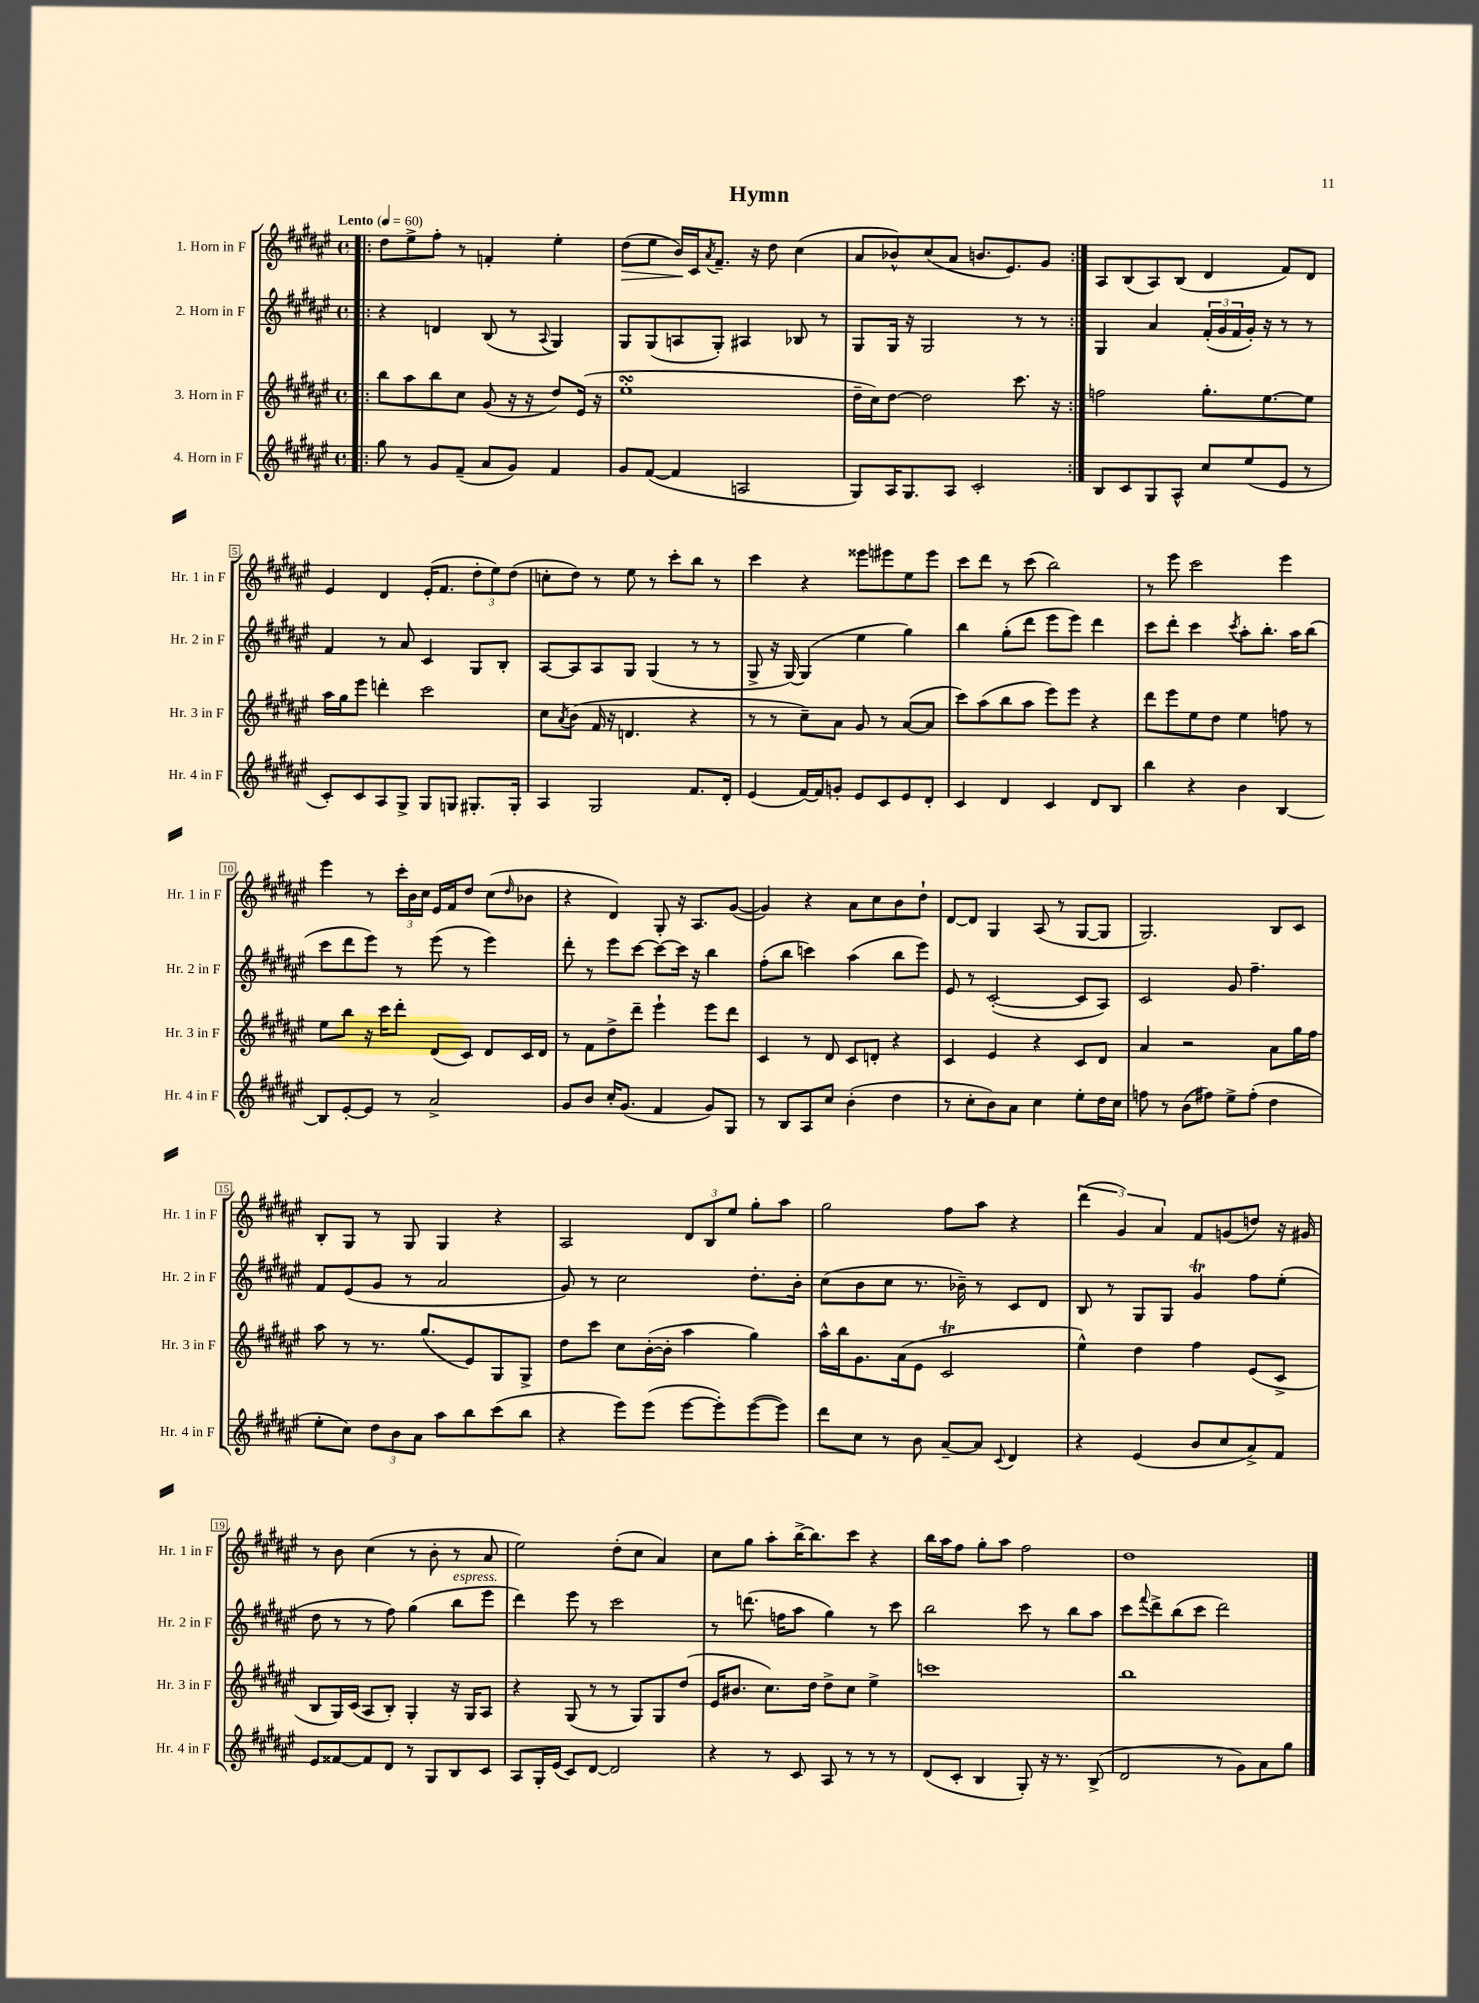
\header { title = "Hymn" }
<<
\new StaffGroup <<
\new Staff = "s0" \with { instrumentName = "1. Horn in F" shortInstrumentName = "Hr. 1 in F" } {
    \clef treble \key fis \major \defaultTimeSignature \time 4/4 \tempo "Lento" 4 = 60
    \repeat volta 2 { \bar ".|:" dis''8 eis''8-> fis''8-. r8 f'4-. eis''4-. |
    dis''8\>( eis''8 b'16\!) cis'16 \acciaccatura { ais'8 } fis'8.-- r16 dis''8 cis''4( |
    ais'8 bes'8-^) cis''8( ais'8 b'8. eis'8.) gis'8 | }
    ais8 b8( ais8) b8( dis'4 fis'8) dis'8 |
    eis'4 dis'4 eis'16-.( fis'8. \tuplet 3/2 { dis''8-. eis''8) dis''8( } |
    c''8-. dis''8) r8 eis''8 r8 cis'''8-. b''8 r8 |
    cis'''4 r4 eisis'''8 eis'''8 eis''8 eis'''8 |
    cis'''8 dis'''8 r8 cis'''8( b''2) |
    r8 eis'''8 cis'''2 eis'''4 |
    eis'''4 r8 \tuplet 3/2 { cis'''16-. b'16 cis''16 } eis'16 fis'16 dis''8 cis''8( \grace { dis''16 } bes'8 |
    r4 dis'4) gis8-. r16 ais8. gis'8~( |
    gis'4) r4 ais'8 cis''8 b'8 dis''8-! |
    dis'8~ dis'8 gis4 ais8( r8 gis8~ gis8 |
    gis2.) b8 cis'8 |
    b8-. gis8 r8 gis8 gis4 r4 |
    ais2 \tuplet 3/2 { dis'8 b8 eis''8 } gis''8-. ais''8 |
    gis''2 fis''8 ais''8 r4 |
    \tuplet 3/2 { dis'''4( gis'4) ais'4 } fis'8 g'8( d''8) r16 gis'16 |
    r8 b'8 cis''4( r8 b'8-. r8 ais'8 |
    eis''2) dis''8-.( cis''8 ais'4) |
    cis''8 gis''8 ais''8-. b''16~-> b''8. cis'''8 r4 |
    b''16 ais''16 fis''8 gis''8-. ais''8 fis''2 |
    dis''1 \bar "|." |
}
\new Staff = "s1" \with { instrumentName = "2. Horn in F" shortInstrumentName = "Hr. 2 in F" } {
    \clef treble \key fis \major \defaultTimeSignature \time 4/4
    \repeat volta 2 { \bar ".|:" r4 d'4 b8( r8 \appoggiatura { ais8 } gis4) |
    gis8 gis8( a8 gis8-.) ais4 bes8 r8 |
    gis8 gis16 r16 gis2 r8 r8 | }
    gis4 ais'4 \tuplet 3/2 { fis'16-.( gis'16 fis'16 } gis'16-.) r16 r8 r8 |
    fis'4 r8 ais'8 cis'4 gis8 b8-. |
    ais8~ ais8 ais8 gis8 gis4( r8 r8 |
    gis8-> r16 gis16~) gis4( eis''4 gis''4) |
    b''4 gis''8-.( dis'''8 eis'''8 eis'''8) dis'''4 |
    cis'''8 dis'''8-. cis'''4 \acciaccatura { cis'''8 } ais''8-. b''8.-. ais''16 b''8( |
    cis'''8 dis'''8 eis'''8) r8 eis'''8( r8 eis'''4) |
    dis'''8-. r8 eis'''8 cis'''8~ cis'''8~ cis'''16 r16 b''4 |
    fis''8-.( b''8 c'''4) ais''4( b''8 eis'''8) |
    eis'8 r8 cis'2~-.( cis'8 ais8) |
    cis'2 gis'8 fis''4.-- |
    fis'8 eis'8( gis'8 r8 ais'2 |
    gis'8) r8 cis''2 dis''8.-. b'16-. |
    cis''8( b'8 cis''8 r8. bes'16--) r8 cis'8 dis'8 |
    b8 r8 gis8 gis8 gis'4\trill fis''8 eis''8-.( |
    dis''8 r8 r8 fis''8) gis''4( b''8^\markup { \italic "espress." } eis'''8 |
    dis'''4) eis'''8 r8 cis'''2 |
    r8 d'''8.( f''16 ais''8 gis''4) r8 cis'''8 |
    b''2 cis'''8 r8 b''8 ais''8 |
    cis'''8 \appoggiatura { fis'''8 } dis'''8-> b''8( cis'''8 dis'''2) \bar "|." |
}
\new Staff = "s2" \with { instrumentName = "3. Horn in F" shortInstrumentName = "Hr. 3 in F" } {
    \clef treble \key fis \major \defaultTimeSignature \time 4/4
    \repeat volta 2 { \bar ".|:" b''8 ais''8 b''8 cis''8 gis'8( r16 r16 dis''8) eis'16( r16 |
    eis''1-.\turn |
    dis''16-- cis''16) dis''8~ dis''2 cis'''8. r16 | }
    f''2 gis''8.-. eis''8.~ eis''8 |
    ais''16 gis''16 eis'''8 d'''4-. cis'''2 |
    cis''8 \acciaccatura { ais'8 } b'8( fis'16 r16 d'4. r4 |
    r8 r8 cis''8--) ais'8 gis'8 r8 ais'8~( ais'8 |
    cis'''8) ais''8( b''8 ais''8 eis'''8) eis'''8 r4 |
    dis'''8 eis'''8 eis''8 dis''8 eis''4 f''8 r8 |
    eis''8 b''8 r16 cis'''16 dis'''8-. dis'8( cis'8) dis'8 cis'16 dis'16 |
    r8 fis'8 dis''8-> dis'''8-- eis'''4-! eis'''8 dis'''8 |
    cis'4 r8 dis'8 cis'8 d'8-. r4 |
    cis'4 eis'4 r4 cis'8 dis'8 |
    ais'4 r2 ais'8 gis''16 fis''16 |
    ais''8 r8 r8. gis''8.( eis'8) gis8 gis8-> |
    dis''8 cis'''8 cis''8 b'16~-.( b'16-. ais''4 gis''4) |
    ais''16-^ b''16 gis'8. ais'16( eis'8 cis'2\trill |
    eis''4-^) dis''4 fis''4 eis'8( cis'8-> |
    b8 gis16) cis'16( ais8 b8-.) gis4-. r16 gis16 ais8 |
    r4 gis8( r8 r8 gis8) gis8 dis''8( |
    eis'16 bis'8. cis''8.) dis''16 dis''8-> cis''8 eis''4-> |
    c'''1 |
    b''1 \bar "|." |
}
\new Staff = "s3" \with { instrumentName = "4. Horn in F" shortInstrumentName = "Hr. 4 in F" } {
    \clef treble \key fis \major \defaultTimeSignature \time 4/4
    \repeat volta 2 { \bar ".|:" gis''8 r8 gis'8 fis'8--( ais'8 gis'8) fis'4 |
    gis'8 fis'8~( fis'4 a2 |
    gis8) ais16 gis8. ais8 cis'2-. | }
    b8 cis'8 gis8 ais8-^ cis''8 eis''8( eis'8 r8 |
    cis'8-.) cis'8 ais8 gis8-> gis8 g8 gis8.-. gis16-. |
    ais4 gis2 fis'8. dis'16-. |
    eis'4( fis'16~) fis'16 g'8-. eis'8 cis'8 eis'8 dis'8-. |
    cis'4 dis'4 cis'4 dis'8 b8 |
    b''4 r4 b'4 b4~ |
    b8 eis'8~-. eis'8 r8 ais'2-> |
    gis'8 b'8 cis''16-. gis'8.( fis'4 gis'8) gis8 |
    r8 b8 ais8 cis''8 b'4-.( dis''4 |
    r8 cis''8-. b'8) ais'8 cis''4 eis''8-. dis''16 cis''16 |
    f''8 r8 b'8( fis''8) eis''8-> fis''8-.( dis''4 |
    eis''8-. cis''8) \tuplet 3/2 { dis''8 b'8 ais'8 } ais''8 b''8 cis'''8( b''8 |
    r4 eis'''8) eis'''8( eis'''8~ eis'''8-.) eis'''8~( eis'''8) |
    dis'''8 cis''8 r8 b'8 ais'8~-- ais'8 \appoggiatura { cis'8 } dis'4 |
    r4 eis'4( b'8 cis''8 ais'8->) fis'8 |
    eis'8 fisis'8~ fisis'8 dis'8 r8 gis8 b8 cis'8 |
    ais8 gis16-. eis'16( cis'8) dis'8~ dis'2 |
    r4 r8 cis'8 ais8 r8 r8 r8 |
    dis'8( cis'8-. b4 gis8-.) r16 r8. b8->( |
    dis'2 r8 gis'8) ais'8 gis''8 \bar "|." |
}
>>
>>
\layout { \context { \Score \override BarNumber.stencil = #(make-stencil-boxer 0.1 0.3 ly:text-interface::print) } }
